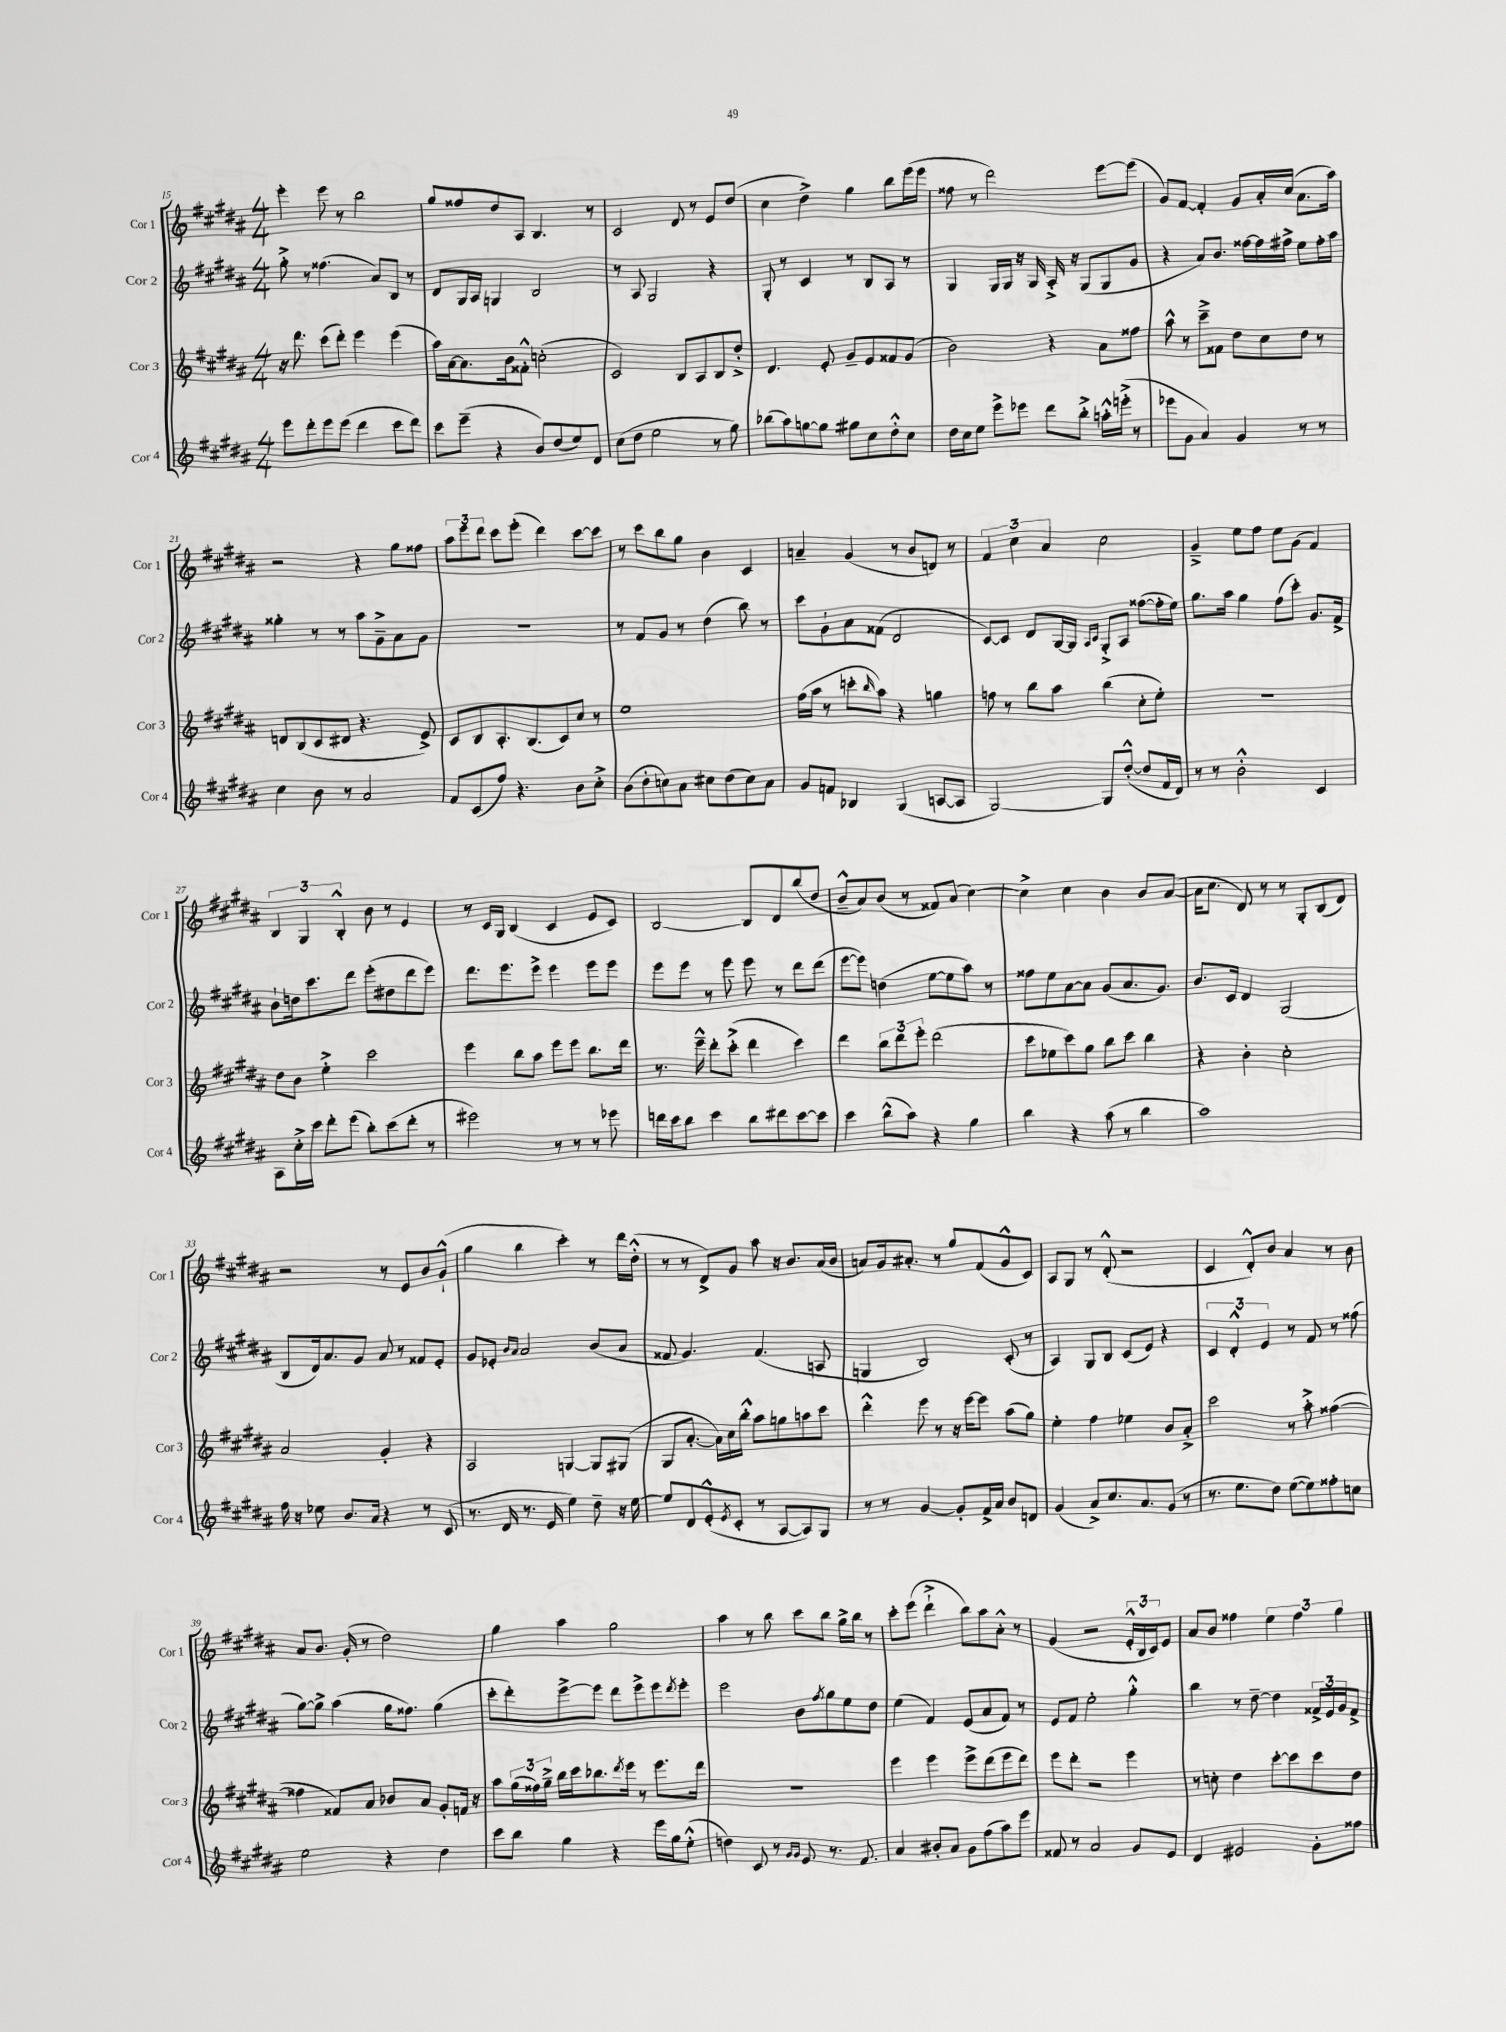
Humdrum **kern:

**kern	**kern	**kern	**kern
*part4	*part3	*part2	*part1
*staff4	*staff3	*staff2	*staff1
*I"Cor 4	*I"Cor 3	*I"Cor 2	*I"Cor 1
*I'Cor 4	*I'Cor 3	*I'Cor 2	*I'Cor 1
*clefG2	*clefG2	*clefG2	*clefG2
*k[f#c#g#d#a#]	*k[f#c#g#d#a#]	*k[f#c#g#d#a#]	*k[f#c#g#d#a#]
*M4/4	*M4/4	*M4/4	*M4/4
=15	=15	=15	=15
8eee\L	16r	8gg#'^\	4eee'\
.	8.ddd#\	.	.
8ddd#'\	.	8r	.
8eee\	(8ccc#\L	(4.ff##X\	8eee\
(8eee\J	8ddd#'\J)	.	8r
4ddd#\	4eee\	.	2bb\
.	.	8a#/L)	.
8ccc#\L	(4eee\	8B/J	.
8ddd#\J)	.	8r	.
=16	=16	=16	=16
8ccc#\L	16aa#\LL)	8d#/L	8gg#/L
.	[16a#\J	.	.
(8eee~\J	8.a#\]	16G#/L	8ff##X/
.	.	16A#/JJ	.
4r	.	4Gn/	8dd#/
.	16b\k	.	.
.	8f##X'^^\J	.	8A#/J
8b/L)	(2ccn'\	2B/	4.B/
(8dd#/	.	.	.
8ee/)	.	.	.
8d#/J	.	.	8r
=17	=17	=17	=17
(8cc#\L	2c#/)	8r	2c#/
8dd#\J	.	8A#/	.
2ee\	.	2G#/	.
.	8B/L	.	8d#/
.	8A#/	.	8r
8r	8B/	4r	8e/L
8gg#\)	8dd#'^/J	.	(8dd#/J
=18	=18	=18	=18
(8bb-X\L	4.d#/	8G#'/	4cc#\
8aa#\)	.	8r	.
[8ggn\	.	4c#/	4dd#^\)
8gg\J]	8e'/	.	.
8gg#X\L	8g#~/L	8r	4gg#\
8cc#\	8e/	8B/L	.
8dd#'^^\	8f##X/	8A#/J	8bb\L
8cc#\J	(8g#/J	8r	(16eee\L
.	.	.	16eee\JJ
=19	=19	=19	=19
16dd#\LL	2b\)	4G#/	8ff##X\
16cc#\J	.	.	.
8ee\J	.	.	8r
8eee^\L	.	16G#/LL	2ddd#\)
.	.	16G#/JJ	.
8eee-X\J	.	16r	.
.	.	16G#/	.
8ddd#\L	4r	16A#'^/	.
.	.	16r	.
8bb'^\J	.	(8G#/L	.
16aan'^^\LL	8a#\L	8G#/	[8eee\L
(16eeen'^\JJ	.	.	.
8r	8ff##X\J	8g#/J	(8eee\J]
=20	=20	=20	=20
8eee-X\L	8aa#^^\	4r	8g#/L)
8g#\J	8r	.	[8f#/J
4a#/)	8ccc#~^\L	8a#/L)	4f#'/]
.	8f##X\J	8.b/J	.
4g#/	8dd#\L	.	8g#/L
.	.	[16ff##X\LL	.
.	8cc#\	16ff##\]	16a#'/L
.	.	16ff#X^\JJ	(16cc#/JJ
8r	8dd#\J	8ee\L	8.a#\L
8r	8r	16ff#'\L	.
.	.	16aa#\JJ	16aa#\Jk)
!!LO:LB:g=z
=21	=21	=21	=21
4cc#\	8dn/L	4gg##X'\	2r
.	(8B/	.	.
8b\	8c#/	8r	.
8r	8d#X/J	8r	.
2a#/	4.r	8aa#\L	4r
.	.	8g#~^\	.
.	.	8a#\	8gg#\L
.	8e^/)	8g#\J	8ff##X\J
=22	=22	=22	=22
8f#/L	8c#/L	1r	12aa#\L
.	.	.	12eee\
(8c#/	8B/	.	.
.	.	.	12ddd#\J
8ff#/J)	8.A#'/	.	8ccc#\L
4.r	.	.	(8eee'\J
.	(8.B/	.	.
.	.	.	4ddd#\)
.	8c#/)	.	.
8b\L	8cc#/J	.	[8ccc#\L
8cc#'^\J	8r	.	8ccc#\J]
=23	=23	=23	=23
(8b\L	1ee	8r	8r
8dd#'\	.	8f#/L	8ccc#\L
8ccn\)	.	8g#/J	8bb\
8a#\J	.	8r	8gg#\J
8cc#X\L	.	(4dd#\	4b\
(8dd#\	.	.	.
8cc#\)	.	8bb\)	4c#/
8a#\J	.	8r	.
=24	=24	=24	=24
8g#/L	(16ff#\LL	8ccc#\L	4an~/
.	16aa#\JJ	.	.
8fn/J	8r	8g#`\	.
4B-X/	8cccn'\L	8a#\	(4g#/
.	16qqbb/	.	.
.	8aa#\J)	(8f##X\J	.
(4G#/	4r	2d#/	8r
.	.	.	8b/L
[8An/L	4ggn\	.	8dn/J)
8A/J]	.	.	8r
=25	=25	=25	=25
[2G#/)	8ffn\	[8c#/L)	6f#/
.	8r	8c#/J]	.
.	.	.	6cc#\
.	8bb\L	8d#/L	.
.	.	.	6a#/
.	8aa#\J	[16G#/L	.
.	.	16G#/JJ]	.
.	.	16qqA#/LL	.
.	.	16qqc#/JJ	.
8G#/L]	(4bb\	8G#'^/L	2cc#\
([8dd#'^^/J	.	8A#/J	.
8dd#/L]	8cc#'\L	([8ff##X\L	.
16f#/L	8ee'\J)	16ff##'\L]	.
16d#/JJ)	.	16ee\JJ)	.
=26	=26	=26	=26
8r	1r	8.gg#\L	4g#~^/
8r	.	.	.
.	.	16aa#\Jk	.
2b'^^\	.	4gg#\	8ee\L
.	.	.	8ff#\J
.	.	(8ff#\L	8ee\L
.	.	8ccc#'\J)	(8g#\J
4c#/	.	8.g#/L	4f#/)
.	.	16f#^/Jk	.
!!LO:LB:g=z
=27	=27	=27	=27
8A#\L	8dd#\L	8b`\L	6B/
16cc#'^\L	8b\J	16ddn\k	.
.	.	.	6G#/
16ccc#\JJ	.	8.ccc#\	.
8ddd#'\L	4ee'^\	.	.
.	.	.	6B'^^/
(8eee\J	.	8ddd#\J	.
8bb'\L)	2ccc#\	(8eee'\L	8b\
(8ccc#\	.	8dd#X\	8r
8ddd#'\J	.	8ddd#\	4e/
8r	.	8eee\J)	.
=28	=28	=28	=28
2eee#X\)	4eee\	8.ddd#\L	8r
.	.	.	16c#/LL
.	.	8.eee\	16G#/JJ
.	8bb\L	.	(4B/
.	8aa#\J	8eee^\J	.
8r	8eee\L	4eee\	4c#/
8r	8eee\J	.	.
8r	8.bb\L	8eee\L	8e/L
8eee-X\	.	8eee\J	8c#/J)
.	16ddd#\Jk	.	.
=29	=29	=29	=29
16dddn\LL	8.r	8eee\L	[2B/
16ccc#\J	.	.	.
8bb\J	.	8eee\J	.
.	16eee~^^\	.	.
4ccc#\	8ddd#'\L	8r	.
.	(8ccc#'^\J	8eee\	.
8bb\L	4ddd#\	8eee\	8B/L]
8ddd#X\	.	8r	8d#/
[8ccc#\	4ccc#\)	8ddd#\L	(8bb/
8ccc#\J]	.	(8ddd#\J	8dd#/J
=30	=30	=30	=30
4ccc#\	4ddd#\	[8eee\L	8b~^^/L
.	.	8eee\J])	8a#/)
(8bb^^\L	12bb\L	(4ddn\	(8b/J
.	12ddd#\	.	.
8aa#\J)	.	.	8r
.	12eee'\J	.	.
4r	(2ddd#\	[8ee\L	8f##X/L)
.	.	8ee\]	(8a#/J
4gg#\	.	8aa#\J)	[4cc#\)
.	.	8r	.
=31	=31	=31	=31
4bb\	8ccc#\L	8ff##X\L	4cc#^\]
.	8ee-X\	8ee\	.
4r	8ccc#\)	[8a#\	4cc#\
.	8gg#\J	8a#\J]	.
(8aa#\	8bb\L	(8g#/L	4b\
8r	8ccc#\J	8.a#/	.
4bb\	4bb\	.	8b/L
.	.	8.g#/J)	.
.	.	.	([8a#/J
=32	=32	=32	=32
1aa#)	4r	8.b/L	16a#\KL]
.	.	.	8.cc#\J
.	.	16c#/Jk	.
.	4b'\	4d#/	8d#/)
.	.	.	8r
.	2cc#'\	(2G#/	8r
.	.	.	8G#'/L
.	.	.	(8B/
.	.	.	8d#/J)
!!LO:LB:g=z
=33	=33	=33	=33
16ff#\	2a#/	8B/L	2r
16r	.	.	.
8ee-X\	.	16d#/k)	.
.	.	8.a#/	.
8.b/L	.	.	.
.	.	8g#/J	.
16a#/Jk	.	.	.
4r	4g#'/	8a#/	8r
.	.	8r	8e/L
8r	4r	8f##X/L	8b/
(8c#/	.	8e'/J	(8g#`^^/J
=34	=34	=34	=34
8.r	2A#/	8g#/L	4gg#\
.	.	8e-X'/J	.
16d#/	.	.	.
.	.	16qqb/LL	.
.	.	16qqa#/JJ	.
8.r	.	2a#/	4bb\
16e/	.	.	.
4ee\)	[4Gn/	.	4ccc#'\)
8dd#~\	8G/L]	(8b/L	8r
16r	(8G#X/J	8a#/J	16ddd#\LL
[16ee\	.	.	(16dd#'^^\JJ
=35	=35	=35	=35
8ee/L]	8G#/L	8f##X/	8r
8d#/	[8.a#'/J	4.g#/)	8r
(8e'^^/	.	.	8d#^/L)
.	16a#\LL])	.	.
8qe/	.	.	.
8c#'/J	16cc#\	.	8g#/J
.	16bb'^^\JJ	.	.
8r	8aa#\L	(4.f##/	8aa#\
[8A#/L	8ggn\	.	16r
.	.	.	8.b/L
8A#/])	8aan\	.	.
8G#/J	8ccc#\J	8An/	(16a#/L
.	.	.	16b/JJ
=36	=36	=36	=36
8r	4ddd#'^^\	4Gn/	8an/L)
8r	.	.	16g#/k
.	.	.	8.a#X'/J
[4g#/	8eee\	2B/)	.
.	8r	.	8r
8g#'/L]	16r	.	8gg#/L
.	[16eee\KL	.	.
16f#^/L	8eee\J]	.	(8f#/
16a#/JJ	.	.	.
8b/L	(8aa#\L	(8c#'/	8g#^^/
8dn/J	8gg#\J)	8r	8c#/J)
=37	=37	=37	=37
(4g#/	4ee'\	4A#/)	8A#/L
.	.	.	8G#/J
8a#^/L)	4ff#\	8G#/L	8r
8.cc#/	.	8B/J	(8d#'^^/
.	4ee-X\	(8c#/L	2r
8.a#/	.	.	.
.	.	8e/J)	.
(8g#/J	8b/L	4r	.
8r	8a#'^/J	.	.
=38	=38	=38	=38
8.r	2ccc#\	6c#/	4c#/
.	.	6d#'^^/	.
8.ee\L	.	.	.
.	.	.	8d#'^^/L)
.	.	6e/	.
8dd#\J)	.	.	8b/J
([8ee\L	8r	8r	4a#/
8ee\])	8aa#'^\	8f#/	.
8ff##X'\	([4ff##X\	8r	8r
8ccn\J	.	(8ff##X\	8b\
!!LO:LB:g=z
=39	=39	=39	=39
2ee\	4ff##X\]	[8gg#\L)	8a#/L
.	.	8gg#^\J]	8.b/J
.	8f##X/L)	(4aa#\	.
.	.	.	(16g#'/
.	8a#/J	.	8r
4r	8b-X/L	16gg#\KL	2dd#\)
.	.	8.ff##X\J)	.
.	8a#/J	.	.
4dd#\	8g#'/L	(4gg#\	.
.	16fn/Jk	.	.
.	16r	.	.
=40	=40	=40	=40
8ccc#\L	8aa#\L	8ccc#'\L	4gg#\
8bb\J	(24gg#\L	8ddd#'\)	.
.	24ff##X\)	.	.
.	24gg#~^\JJ	.	.
4gg#\	16bb\LL	[8eee^\	4aa#\
.	16ccc#\J	.	.
.	8.bb-X\	8eee\J]	.
4r	.	8ddd#\L	2gg#\
.	8qddd#/	.	.
.	16eee\Jk	.	.
.	8r	8eee^\	.
16eee\LL	8.eee\L	8eee\	.
16gg#\J	.	.	.
.	.	8qddd#/	.
(8ee'^^\J	.	8eee'\J	.
.	16ddd#\Jk	.	.
=41	=41	=41	=41
4ddn\)	1r	2eee\	4aa#\
8c#/	.	.	8r
8r	.	.	8bb\
16qqg#/LL	.	.	.
16qqg#/JJ	.	.	.
8e/	.	8b\L	8ccc#\L
.	.	8qff#/	.
8.r	.	8gg#\	8bb\J
.	.	8ee\	16gg#^\LL
8.f#/	.	.	16bb\JJ
.	.	8dd#\J	8r
=42	=42	=42	=42
4a#/	4eee\	(4ee\	8ccc#'\L
.	.	.	(8eee\J
8b#X'/L	4eee\	4f#/)	4ddd#`^\
8a#/J	.	.	.
8g#\L	8eee^\L	(8e/L	8bb\L)
(8ff#\	(8ddd#\	8a#/	8aa#\
8aa#\)	8eee\	8f#/J)	8a#'^^\J
8eee\J	8ddd#\J)	8r	8r
=43	=43	=43	=43
8f##X/	8eee\L	8e/L	(4g#/
8r	8ddd#'\J	8f#/J	.
2a#/	2r	2ee'\	2r
8g#/L	4eee\	4gg#'^^\	24e'^^/LL
.	.	.	24B/
.	.	.	24c#/J)
8e/J	.	.	8e/J
=44	=44	=44	=44
4d#/	8r	4bb\	8a#/L
.	8ccn'\	.	8b/J
2e#X/	4dd#\	8r	4ff##X\
.	.	[8dd#~\	.
.	[8ccc#'\L	4dd#\]	6ee\
.	8ccc#\]	.	.
.	.	.	6ff##\
8g#'\L	8ccc#\	24f##X^/LL	.
.	.	24e/	.
.	.	24g#/J	6gg#\
8ff##X\J	8dd#\J	8f##^/J	.
==	==	==	==
*-	*-	*-	*-
